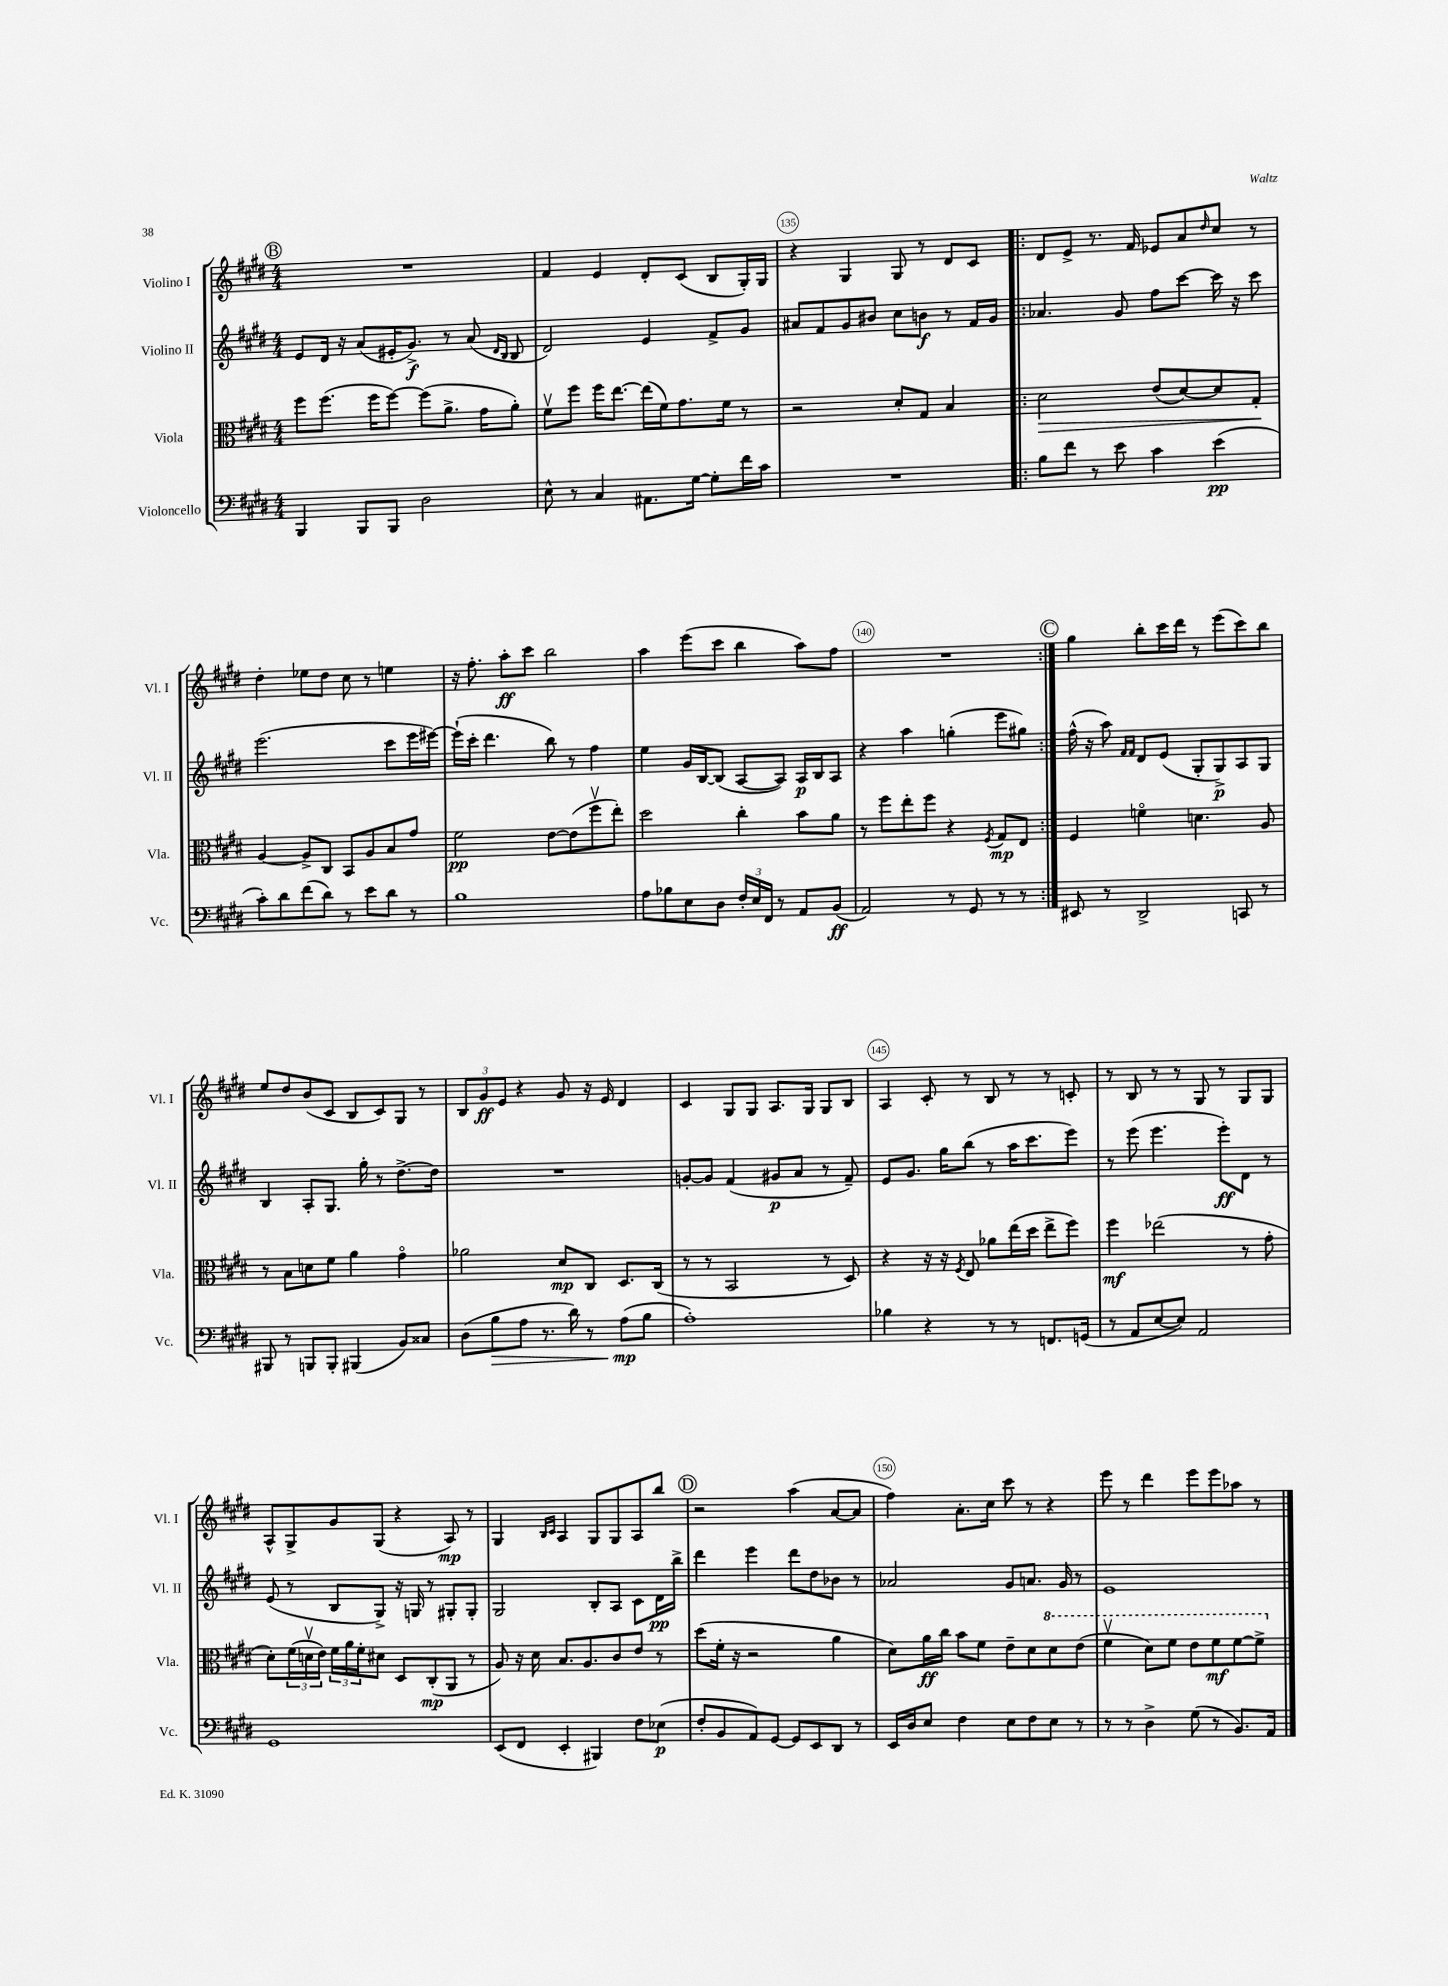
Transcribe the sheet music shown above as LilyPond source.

<<
\new StaffGroup <<
\new Staff = "s0" \with { instrumentName = "Violino I" shortInstrumentName = "Vl. I" } {
    \clef treble \key e \major \numericTimeSignature \time 4/4
    \mark \markup { \circle "B" } R1 |
    fis'4 e'4 dis'8-. cis'8( b8 gis16-.) gis16 |
    r4 gis4 gis8 r8 dis'8 cis'8 |
    \repeat volta 2 { dis'8 e'8-> r8. fis'16 ees'8 a'8 \grace { dis''16 } cis''8 r8 |
    dis''4-. ees''8 dis''8 cis''8 r8 e''4 |
    r16 fis''8.-. a''8-.\ff cis'''8 b''2 |
    a''4 e'''8( cis'''8 b''4 a''8) fis''8 |
    R1 | }
    \mark \markup { \circle "C" } gis''4 b''8-. cis'''16 dis'''16 r8 e'''8( cis'''8) b''8 |
    e''8 dis''8 b'8( cis'8 b8 cis'8) gis8 r8 |
    \tuplet 3/2 { b8 gis'8\ff e'8 } r4 gis'8 r16 e'16 dis'4 |
    cis'4 gis8 gis8 a8. gis16 gis8 b8 |
    a4 cis'8-. r8 b8 r8 r8 c'8-. |
    r8 b8 r8 r8 gis8 r8 gis8 gis8 |
    a8-^ gis8-> gis'8 gis8( r4 a8\mp) r8 |
    gis4 \grace { b16 cis'16 } a4 gis8 gis8 a8 b''8 |
    \mark \markup { \circle "D" } r2 a''4( a'8~ a'8 |
    fis''4) a'8.-. cis''16 cis'''8 r8 r4 |
    e'''8 r8 dis'''4 e'''8 e'''8 aes''8 r8 \bar "|." |
}
\new Staff = "s1" \with { instrumentName = "Violino II" shortInstrumentName = "Vl. II" } {
    \clef treble \key e \major \numericTimeSignature \time 4/4
    \mark \markup { \circle "B" } e'8 dis'16 r16 a'8( eis'16-. gis'8.->\f) r8 a'8( \grace { dis'16 b16 } b8 |
    dis'2) e'4 fis'8-> gis'8 |
    ais'8 fis'8 gis'8 bis'8 cis''8 b'8\f r8 fis'16 gis'16 |
    \repeat volta 2 { aes'4. gis'8 fis''8 cis'''8~ cis'''16 r16 cis'''8 |
    e'''2.( cis'''8 e'''16 eis'''16~) |
    eis'''16-!( cis'''16-. dis'''4. b''8) r8 fis''4 |
    e''4 gis'16 b16~ b8( a8~ a8) a16\p b16 a8 |
    r4 a''4 g''4-.( e'''8 gis''8) | }
    \mark \markup { \circle "C" } fis''16-^( r16 a''8) \grace { fis'16 fis'16 } dis'8 e'8( gis8-. gis8->\p) a8 gis8 |
    b4 a8-. gis8. gis''16-. r8 dis''8.~-> dis''16 |
    R1 |
    g'8~-. g'8 fis'4( gis'8\p a'8 r8 fis'8--) |
    e'8 gis'8. gis''16 b''8( r8 a''16 cis'''8. e'''8) |
    r8 e'''8( e'''4. e'''8-.\ff) dis'8 r8 |
    e'8( r8 b8 gis8->) r16 g16 r8 gis8-. gis8-. |
    gis2 b8-. a8 cis'8 dis'16\pp b''16-> |
    \mark \markup { \circle "D" } dis'''4 e'''4 dis'''8 dis''8 bes'8 r8 |
    aes'2 gis'8 a'8. gis'16 r8 |
    e'1 \bar "|." |
}
\new Staff = "s2" \with { instrumentName = "Viola" shortInstrumentName = "Vla." } {
    \clef alto \key e \major \numericTimeSignature \time 4/4
    \mark \markup { \circle "B" } fis''8 fis''8.( fis''16 fis''8~) fis''8( a'8.-> gis'16 a'8-.) |
    fis'8\upbow fis''8 fis''16 e''8.~ e''16( fis'16) gis'8. fis'16 r8 |
    r2 dis'8-. gis8 b4 |
    \repeat volta 2 { dis'2\> e'8( dis'8~) dis'8 gis8-.\! |
    a4~ a8-> cis8 b,8 a8 b8 gis'8 |
    fis'2\pp e'8~ e'8( fis''8\upbow e''8-.) |
    dis''2 cis''4-. b'8 a'8 |
    r8 fis''8 e''8-. fis''8 r4 \acciaccatura { fis8 } gis8\mp e8 | }
    \mark \markup { \circle "C" } fis4 f'4\flageolet d'4. a8 |
    r8 b8 d'8 fis'8 a'4 gis'4\flageolet |
    aes'2 dis'8\mp cis8 dis8. cis16( |
    r8 r8 b,2 r8 dis8) |
    r4 r16 r16 \acciaccatura { fis8 } e8 aes'8 e''16( dis''16 e''8-> fis''8) |
    fis''4\mf ees''2( r8 gis'8-. |
    dis'8-.) \tuplet 3/2 { fis'16( d'16\upbow e'16) } \tuplet 3/2 { fis'16 a'16 fis'16-. } dis'8 dis8 cis8-.\mp( a,8 r8 |
    a8) r16 dis'16 b8. a8. cis'8 e'8 r8 |
    \mark \markup { \circle "D" } dis''8( fis'16-. r16 r2 a'4 |
    dis'8) a'16\ff cis''16 b'8 fis'8 e'8-- dis'8 \ottava #1 dis''8 e''8( |
    fis''4\upbow dis''8) fis''8 e''8 fis''8\mf fis''8~ fis''8-> \ottava #0 \bar "|." |
}
\new Staff = "s3" \with { instrumentName = "Violoncello" shortInstrumentName = "Vc." } {
    \clef bass \key e \major \numericTimeSignature \time 4/4
    \mark \markup { \circle "B" } b,,4 b,,8 b,,8 dis2 |
    e8-^ r8 cis4 ais,8. gis16~ gis8-. fis'16 cis'16 |
    R1 |
    \repeat volta 2 { b8 fis'8 r8 e'8 cis'4 e'4\pp( |
    cis'8-.) dis'8 fis'8( dis'8) r8 e'8 dis'8 r8 |
    b1 |
    a8 bes8 e8 dis8 \tuplet 3/2 { fis16-. e16 fis,16 } r8 a,8 b,8\ff( |
    a,2) r8 gis,8 r8 r8 | }
    \mark \markup { \circle "C" } eis,8 r8 dis,2-> c,8 r8 |
    bis,,8 r8 b,,8 b,,8-. bis,,4( b,8) cisis8 |
    dis8( b8\> a8 r8. dis'16) r8 a8\mp\!( b8 |
    a1-.) |
    bes4 r4 r8 r8 f,8. g,16( |
    r8 a,8 e8~ e8) a,2 |
    gis,1 |
    e,8( fis,8 e,4-. bis,,4) fis8 ees8\p( |
    \mark \markup { \circle "D" } fis8-. b,8 a,8) gis,8~ gis,8 e,8 dis,8 r8 |
    e,16 dis16 e8 fis4 e8 fis8 e8 r8 |
    r8 r8 dis4-> gis8( r8 b,8.) a,16 \bar "|." |
}
>>
>>
\layout { \context { \Score currentBarNumber = #133 \override BarNumber.break-visibility = ##(#f #t #t) barNumberVisibility = #(every-nth-bar-number-visible 5) \override BarNumber.stencil = #(make-stencil-circler 0.1 0.3 ly:text-interface::print) } }
